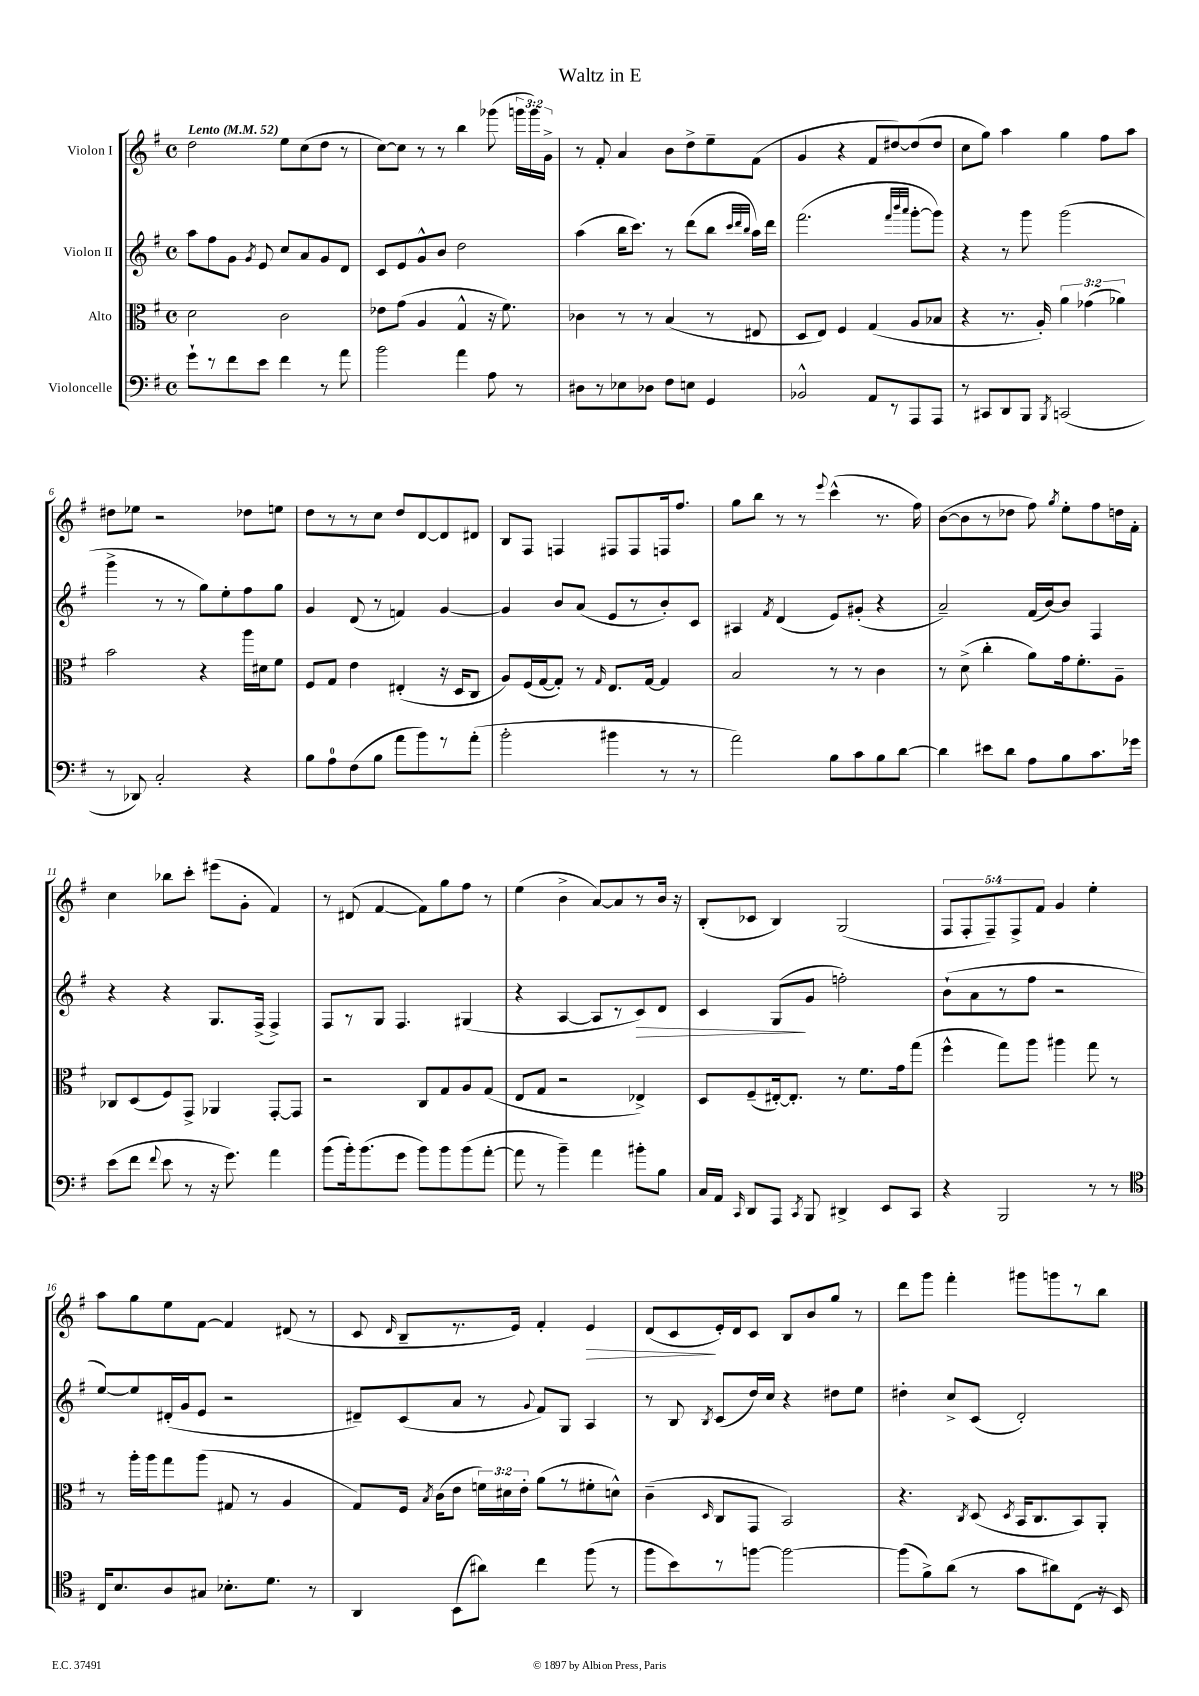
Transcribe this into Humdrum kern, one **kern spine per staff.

**kern	**kern	**kern	**kern
*staff4	*staff3	*staff2	*staff1
*clefF4	*clefC3	*clefG2	*clefG2
*k[f#]	*k[f#]	*k[f#]	*k[f#]
*M4/4	*M4/4	*M4/4	*M4/4
*met(c)	*met(c)	*met(c)	*met(c)
*MM52	*MM52	*MM52	*MM52
8g`	2d	8aa	2dd
8r	.	8ff#	.
8f#	.	8g	.
.	.	8qg	.
8e	.	8e	.
4f#	2c	8cc	8ee
.	.	8a	(8cc
8r	.	8g	8dd
8a	.	8d	8r
=	=	=	=
2b	8e-	8c	[8cc)
.	(8g	8e	8cc]
.	4A	8g^^	8r
.	.	8b	8r
4a	4G^^	2dd	4bb
8A	16r	.	(8ggg-
.	8.f#)	.	.
8r	.	.	24ggg
.	.	.	24ggg)
.	.	.	24g^
=	=	=	=
8D#	4c-	(4aa	8r
8r	.	.	8f#'
8E-	8r	16bb	4a
.	.	8.ccc)	.
8D-	8r	.	.
8F#	(4B	8r	8b
8E	.	(8ddd	8dd^
4GG	8r	8bb	8ee~
.	.	32qqccc	.
.	.	32qqddd	.
.	.	32qqbb	.
.	8E#	16aa)	(8f#
.	.	16ddd	.
=	=	=	=
2BB-^^	8D	(2.fff#	4g
.	8E)	.	.
.	4F#	.	4r
8AA	(4G	.	8f#
8r	.	.	[8dd#)
.	.	32qqfff#	.
.	.	32qqbbb	.
.	.	32qqaaa	.
8AAA	8A	[8ggg'	(8dd#]
8AAA	8B-	8ggg])	8dd#
=	=	=	=
8r	4r	4r	8cc
8CC#	.	.	8gg)
8DD	8.r	8r	4aa
8BBB	.	8ggg	.
.	16A')	.	.
8qBBB	.	.	.
(2CC	6a	(2ggg	4gg
.	(6g-	.	.
.	.	.	8ff#
.	6a-)	.	.
.	.	.	8aa
=	=	=	=
8r	2b	4ggg^	8dd#
8DD-)	.	.	8ee-
2C'	.	8r	2r
.	.	8r	.
.	4r	8gg)	.
.	.	8ee'	.
4r	16aa	8ff#	8dd-
.	16d#	.	.
.	8f#	8gg	8ee
=	=	=	=
8B	8F#	4g	8dd
8A	8G	.	8r
(8F#	4e	(8d	8r
8B	.	8r	8cc
8a	(4E#'	4f)	8dd
8b)	.	.	[8d
8r	16r	[4g	8d]
.	16D	.	.
(8a'	8C	.	8d#
=	=	=	=
2b'	8A)	4g]	8B
.	(16F#	.	8F#
.	[16G	.	.
.	8G'])	8b	4F
.	8r	(8a	.
.	16qqG	.	.
4b#	8.E	8e	8F#
.	.	8r	8F#
.	[16G	.	.
8r	4G]	8b')	16F
.	.	.	8.ff#
8r	.	8c	.
=	=	=	=
2a)	2B	4A#	8gg
.	.	.	8bb
.	.	8qf#	.
.	.	(4d	8r
.	.	.	8r
.	.	.	8qqeee
8B	8r	8e)	(4ccc^^
8c	8r	(8g#'	.
8B	4c	4r	8.r
[8d	.	.	.
.	.	.	16ff#)
=	=	=	=
4d]	8r	2a~)	([8b
.	(8d^	.	8b]
8e#	4cc'	.	8r
8d	.	.	8dd-
8A	8a)	(16f#	8ff#)
.	.	[16b)	.
.	.	.	8qgg
8B	16g	8b]	8ee'
.	8.f#'	.	.
8.c	.	4F#	8ff#
.	8A~	.	16dd
16g-	.	.	16f#'
=	=	=	=
(8e	8C-	4r	4cc
8f#	(8D	.	.
8qqf#	.	.	.
8e	8F#)	4r	8bb-
8r	8GG^	.	8ccc'
16r	4AA-	8.G	(8eee#
8.g)	.	.	.
.	.	.	8g'
.	.	(16F#^	.
4a	[8GG'	4F#^)	4f#)
.	8GG]	.	.
=	=	=	=
(8b	2r	8F#	8r
16b')	.	8r	(8d#
(8.b	.	.	.
.	.	8G	[4f#
8g	.	4.F#	.
8b)	8C	.	8f#])
8b	8G	.	8gg
(8b	8A	(4G#	8ff#
[8a'	(8G	.	8r
=	=	=	=
8a]	8E	4r	(4ee
8r	8G	.	.
4b~)	2r	[4A	4b^
4a	.	8A]	[8a)
.	.	8r	8a]
8b#'	4E-^)	8c)	8r
8B	.	8d	16b
.	.	.	16r
=	=	=	=
16C	8D	4c	(8B'
16AA	.	.	.
16qqCC	.	.	.
8DD	(8F#~	.	8c-
8AAA	[16E#')	(8G	4B)
.	8.E#']	.	.
8qCC	.	.	.
8BBB	.	8g	.
4DD#^	8r	2ff')	(2G
.	8.f#	.	.
8EE	.	.	.
.	16g	.	.
8CC	(8gg	.	.
=	=	=	=
4r	4ff#^^	(8b`	10F#
.	.	.	10F#'
.	.	8a	.
.	.	.	10F#~)
2BBB	8gg)	8r	.
.	.	.	10F#^
.	8aa	8ff#	.
.	.	.	10f#
.	4aa#	2r	4g
8r	8gg	.	4ee'
8r	8r	.	.
=	=	=	=
*clefC4	*	*	*
16C	8r	[8ee)	8aa
8.B	.	.	.
.	16aa'	8ee]	8gg
.	16aa	.	.
8A	8gg	(16d#'	8ee
.	.	16g	.
8G#	(8aa	8e	[8f#
8.B-'	8G#	2r	4f#]
.	8r	.	.
8.d	.	.	.
.	4A	.	(8d#
8r	.	.	8r
=	=	=	=
4AA	8G)	8d#~)	8c
.	.	.	16qqd
.	16F#	(8c	8B~
.	8qB	.	.
.	(16c	.	.
(8BB	8e	8a	8.r
8a#)	24f)	8r	.
.	24d#	.	.
.	.	.	16e)
.	24e'	.	.
.	.	8qqg	.
4cc	(8a	8f#)	4f#'
.	8r	8G	.
(8ff#	8f#'	4A	4e
8r	8d^^)	.	.
=	=	=	=
8ff#	(4c~	8r	(8d
8b)	.	8B	8c
.	16qqD	8qB	.
8r	8C	(8c	16e')
.	.	.	16d
[8ff	8GG	16dd)	8c
.	.	16cc	.
2ff_	2BB)	4r	8B
.	.	.	8b
.	.	8dd#	8gg
.	.	8ee	8r
=	=	=	=
(8ff]	4.r	4dd#'	8ddd
8f#^)	.	.	8ggg
(8a	.	8cc^	4fff#'
.	8qC	.	.
8r	(8D	(8c	.
.	8qD	.	.
8g	16BB	2d')	8ggg#
.	8.C	.	.
8a#)	.	.	8ggg
(8C	8BB)	.	8r
16r	8AA'	.	8bb
16BB)	.	.	.
==	==	==	==
*-	*-	*-	*-
